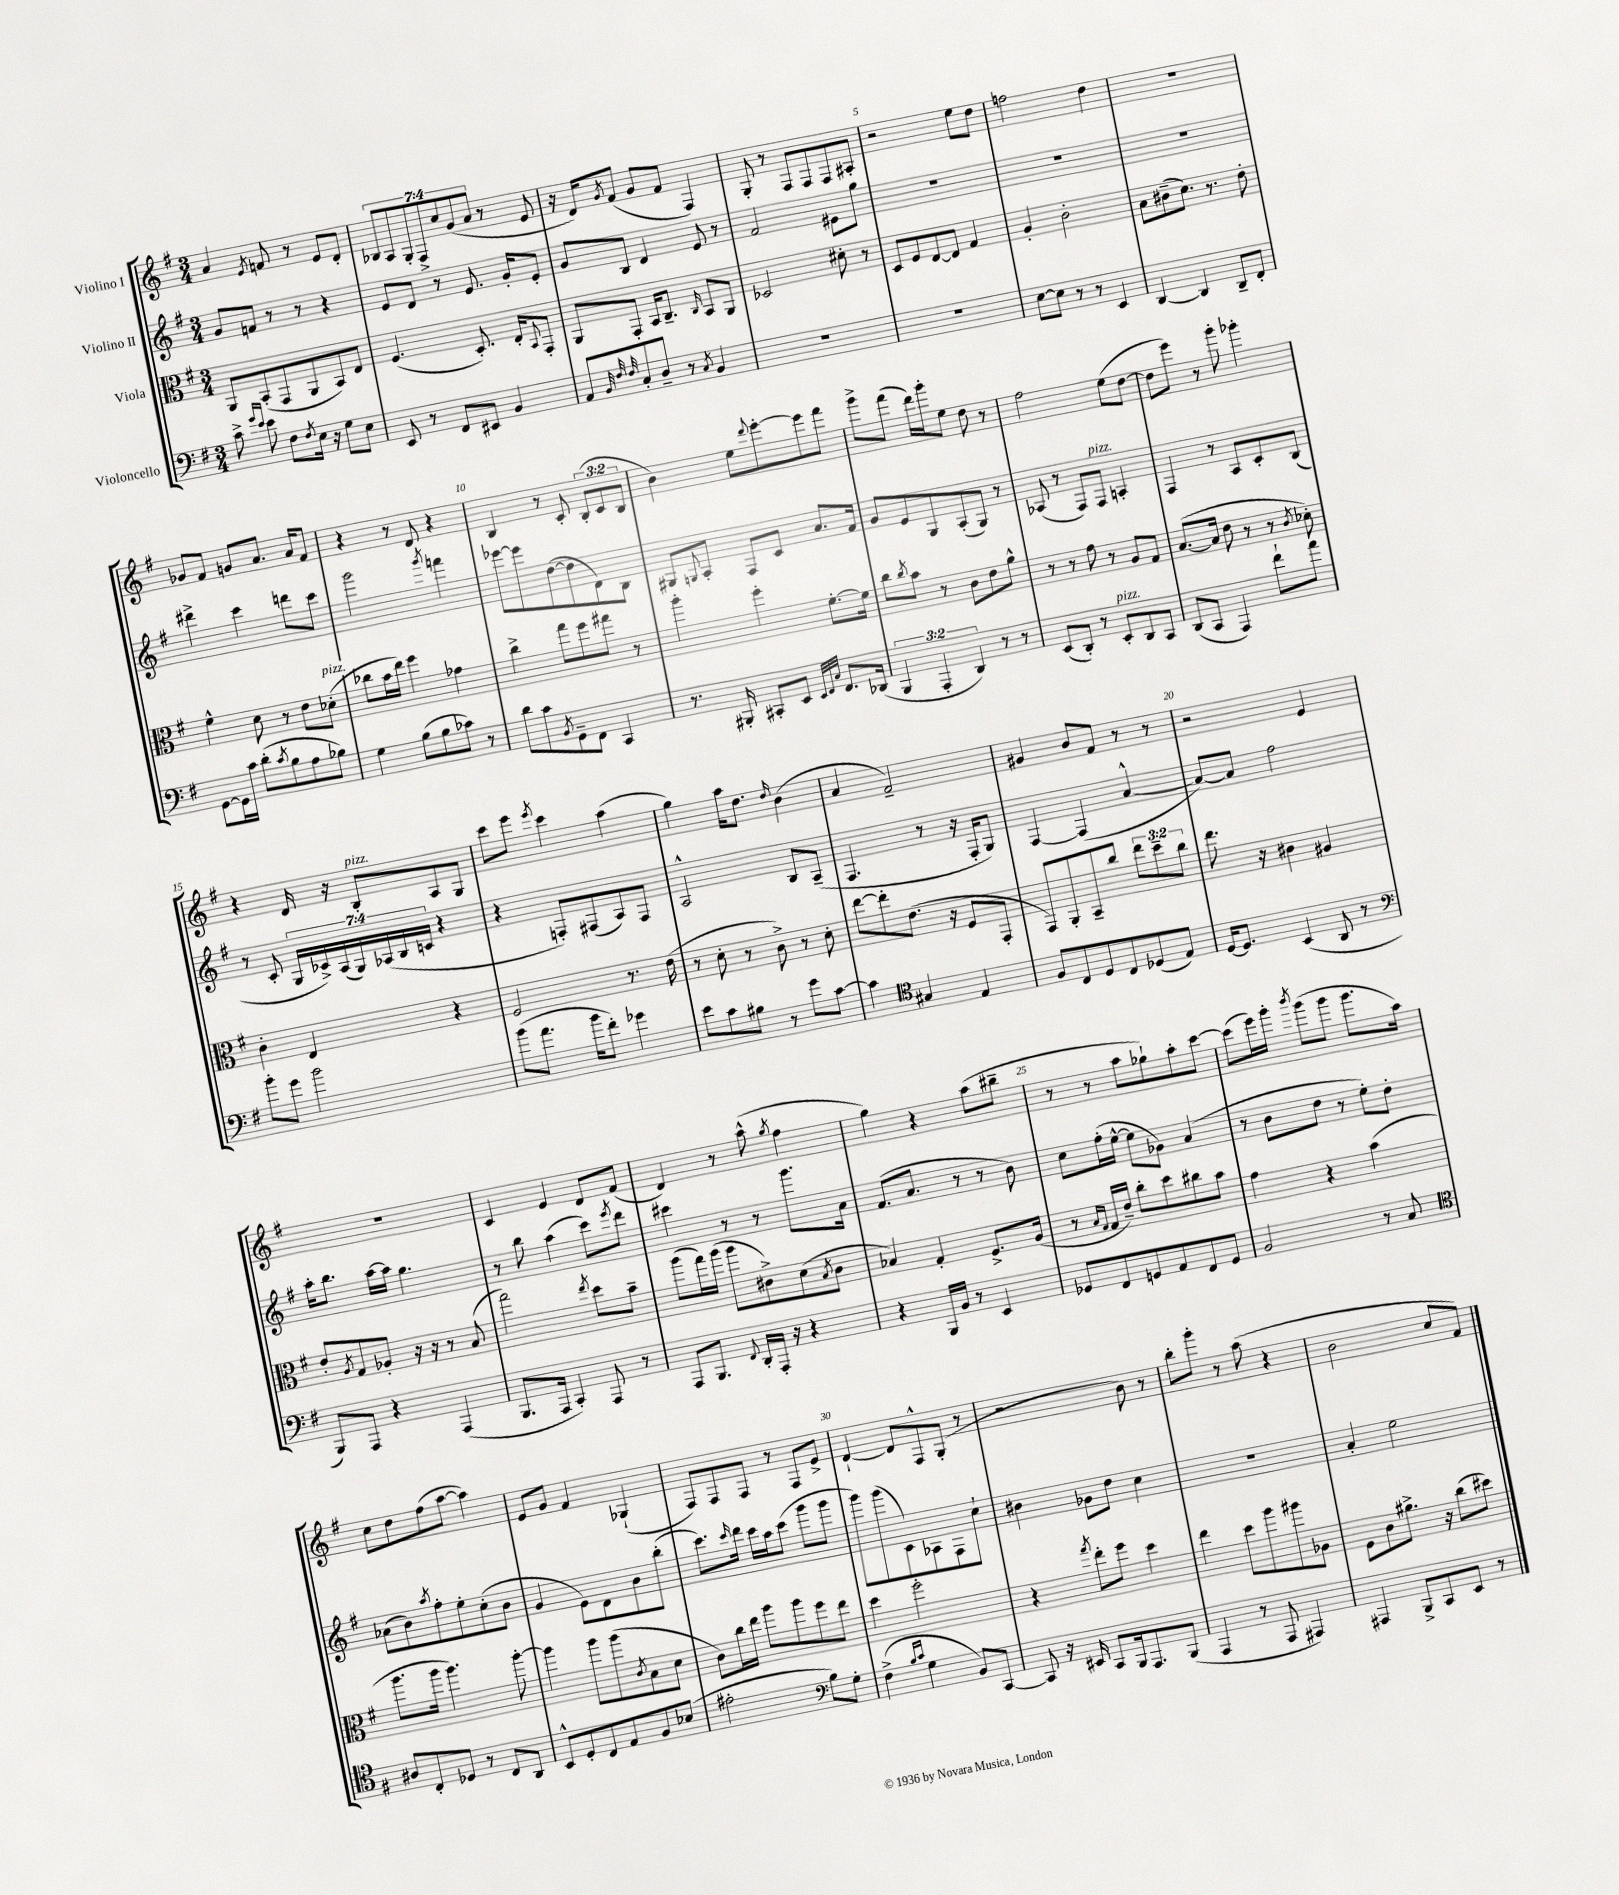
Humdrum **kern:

**kern	**kern	**kern	**kern
*part4	*part3	*part2	*part1
*staff4	*staff3	*staff2	*staff1
*I"Violoncello	*I"Viola	*I"Violino II	*I"Violino I
*clefF4	*clefC3	*clefG2	*clefG2
*k[f#]	*k[f#]	*k[f#]	*k[f#]
*M3/4	*M3/4	*M3/4	*M3/4
=1	=1	=1	=1
8c^\	8AA/L	8g/L	4a/
16qqg/LL	.	.	.
16qqe/JJ	.	.	.
8e\	(8BB'/	8fn/J	.
.	.	.	8qe/
8F#\L	8GG/	8r	8fn/
8qF#/	.	.	.
16E\Jk	8AA/	8r	8r
16r	.	.	.
8G\L	8BB/)	4r	8e/L
8E\J	8E/J	.	8d'/J
=2	=2	=2	=2
8EE/	(4.F#/	8e/L	14B-X/L
.	.	.	14A/
8r	.	8d/J	.
.	.	.	14G'/
.	.	.	14F#^/
8FF#/L	.	8r	.
.	.	.	14cc/
.	.	.	(14g/
8EE#X/J	8.D'/)	8.e/	.
.	.	.	14a/J
4BB/	.	.	8r
.	16E'/KL	16g'/KL	.
.	8qqBB/	.	.
.	8GG'/J	8e'/J	8e/
=3	=3	=3	=3
8AA/L	8AA/L	8g/L	16r
.	.	.	16d/KL)
32qqBB/	.	.	.
32qqF#/	.	.	.
32qqF#/	.	.	8qg/
8C'/	8GG'/J	8B/J	(8f#/J
8D~/J	16BB/KL	4d/	8g/L
.	8.C~/J	.	.
8r	.	.	8f#/J
8qC/	16qqC/	.	.
4BB/	8BB/L	8e/	4F#/)
.	8AA/J	8r	.
=4	=4	=4	=4
2.r	2D-X/	2f#/	8G'/
.	.	.	8r
.	.	.	8F#/L
.	.	.	8F#/
.	8d#X'\	8e#X\L	8F#/
.	8r	8gg\J	8A#X'/J
=5	=5	=5	=5
2.r	8D/L	2.r	2r
.	8F#/	.	.
.	[8E/	.	.
.	8E/J]	.	.
.	4G/	.	8ee\L
.	.	.	8dd\J
=6	=6	=6	=6
[8E\L	4A'/	2.r	2ffn\
8E\J]	.	.	.
8r	2c'\	.	.
8r	.	.	.
4EE/	.	.	4dd\
=7	=7	=7	=7
[4DD/	8B\L	2.r	2.r
.	(8c#X~\	.	.
4DD/]	8.d\J)	.	.
.	8.r	.	.
8DD~/L	.	.	.
8FF#'/J	8e'\	.	.
!!LO:LB:g=z
=8	=8	=8	=8
[8GG\L	4f#^^\	4ddd#X^\	8g-X/L
16GG\L]	.	.	8f#/J
16c\JJ	.	.	.
(8d'\L	8d\	4ccc\	8gn/L
8qc/	.	.	.
8B\	8r	.	8.a/J
8A\	8e\L	8dddn\L	.
.	.	.	16a/KL
!	!LO:TX:a:i:t=pizz.	!	!
8B-X\J)	(8d-X'\J	8ccc\J	8f#/J
=9	=9	=9	=9
4G\	8cc-X\L	2ggg\	4r
.	16b\L	.	.
.	16ee\JJ)	.	.
(8B\L	4ff#\	.	8r
8B\	.	.	8d/
.	.	8qggg/	.
8c-X\J)	4g-X\	4fffn\	4r
8r	.	.	.
=10	=10	=10	=10
8d\L	4cc^\	[8eee-X\L	4B/
8c\	.	8eee-\]	.
8qBB/	.	.	.
8GG~\	8gg\L	([8dd\	8r
8FF#\J	8ff#\	8dd\]	8c'/
4CC/	8gg#X\J	8d\)	(12B'/L
.	.	.	12c/
.	8r	8B\J	.
.	.	.	12B/J
=11	=11	=11	=11
8.r	4aa'\	8G#X/L	4b\)
.	.	8qqGn/	.
.	.	8A'/J	.
16BBB#X'/	.	.	.
8CC#X'/L	4ff#'\	8F#/L	8ee\L
.	.	.	8qqddd/
8EE/J	.	8c/J	[8eee'\
32qqEE/LLL	.	.	.
32qqFF#/	.	.	.
32qqC/JJJ	.	.	.
8.FF#/L	[8.f#'\L	8.a/L	8eee\]
.	.	.	8fff#\J
(16DD-X/Jk	16f#\Jk]	16f#/Jk	.
=12	=12	=12	=12
6BBB/	8cc\L	8g/L	8ggg^\L
.	8qcc/	.	.
.	8b\J	8e/	(8fff#\J
6AAA'/	.	.	.
.	8r	8G/	16ddd\LL)
.	.	.	16ggg'\J
6DD/)	.	.	.
.	8c\L	(8A'/	8ee\J
8r	8e\	8G/J)	8dd\
8r	8a^^\J	8r	8r
=13	=13	=13	=13
(8EE/L	8r	(8A-X/	2ff#\
8DD'/J)	8r	8r	.
8r	8g\	8F#/L)	.
!	!	!LO:TX:a:i:t=pizz.	!
!LO:TX:a:i:t=pizz.	!	!	!
8EE'/L	8r	8F#/J	.
8DD/	8A/L	4An'/	(8ee\L
8CC/J	8G/J	.	[8dd\J
=14	=14	=14	=14
(8DD/L	([8.B/L	4F#/	8dd\L]
8CC/J	.	.	8eee\J)
.	16B/Jk]	.	.
4AAA/)	8e\	8r	8r
.	8r	8A/L	8ggg'\
8f#`\L	8r	8c'/	4ggg-X'\
.	8qc/	.	.
8a\J	8d-X'\)	(8B/J	.
!!LO:LB:g=z
=15	=15	=15	=15
8b'\L	4c'\	8r	4r
8g\J	.	8c'/	.
2b\	4E/	28G/LL	16d/
.	.	28c-X^/)	.
.	.	.	16r
.	.	(28A/	.
.	.	28G/)	.
!	!	!	!LO:TX:a:i:t=pizz.
.	.	.	8B'/L
.	.	(28A-X/	.
.	.	28B/	.
.	.	28cn/JJ	.
.	4r	4r	8A/
.	.	.	8G/J
=16	=16	=16	=16
(8b\L	2F#/	4r	8ccc\L
8.a\J	.	.	8eee\J
.	.	.	8qeee/
.	.	8Fn'/L)	4ccc\
16b\KL	.	.	.
8f#'\J)	.	(8F#X/	.
4g-X\	8.r	8A/)	(4aa\
.	.	8F#/J	.
.	(16e\	.	.
=17	=17	=17	=17
8e\L	8r	2A^^/	4gg\)
8c\	8d'\	.	.
8B#X\J	8r	.	16aa\KL
.	.	.	8.dd\J
8r	8c^\)	.	.
.	.	.	16qqdd/
8g\L	8r	8B/L	(4b\
[8c\J	8d'\	(8A~/J	.
=18	=18	=18	=18
4c\]	[8ee\L	4.F#/	4a/
.	8ee'\]	.	.
*clefC4	*	*	*
4G#X/	(8.e\J	.	2f#~/)
.	.	8r	.
.	16r	.	.
4E/	8F#/L	16r	.
.	.	16F#'/KL	.
.	8GG'/J	8G/J)	.
=19	=19	=19	=19
8F#/L	8GG/L)	[4F#/	4g#X/
8C/	8AA'/	.	.
8D/	8BB~/	(4F#/]	8b/L
8C/	8cc/J	.	8f#/J
(8D-X/	12ee\L	[4a^^/	8r
.	12dd~\	.	.
8E/J)	.	.	8r
.	12cc\J	.	.
=20	=20	=20	=20
[16D/KL	8.ee\	8a/L_)	2r
8.D/J]	.	.	.
.	.	8a/J]	.
.	16r	.	.
(4BB/	4c#X\	2ff#\	.
8AA/	4A#X/	.	4e/
8r	.	.	.
!!LO:LB:g=z
=21	=21	=21	=21
*clefF4	*	*	*
8BBB/L)	8e'/L	16aa'\KL	2.r
.	.	8.bb\J	.
.	8qA/	.	.
8AAA/J	8G/	.	.
4r	8A-X'/J	[16aa\LL	.
.	.	16aa\JJ]	.
.	16r	4.gg\	.
.	16r	.	.
(4AAA/	8r	.	.
.	(8B/	.	.
=22	=22	=22	=22
8.BBB/L	2gg\)	8r	4c/
.	.	8bb\	.
16AAA/Jk	.	.	.
4CC'/)	.	(4aa\	4e/
.	8qee/	.	.
8AAA/	8dd\L	8ccc\L)	8d/L
.	.	8qeee/	.
8r	8b~\J	8ddd\J	(8f#/J
=23	=23	=23	=23
8AAA/L	(8aa\L	4ccc#X\	4d/)
8.BBB/J	16gg\L)	.	.
.	(16aa\JJ	.	.
.	8aa\L	8r	8r
8qqFF#/	.	.	.
16DD'/LL	.	.	.
16AAA'/JJ	8c#X^\)	8r	(8aa^^\
16r	.	.	.
.	.	.	8qgg/
4r	(8d\	8.ggg\L	4ff#\
.	8qB/	.	.
.	8c#\J	.	.
.	.	16a\Jk	.
=24	=24	=24	=24
4r	4B-X/)	(8.f#/L	4gg\)
.	.	8.a/J	.
16BBB/LL	4G'/	.	4r
16BB/JJ	.	.	.
8r	.	8r	.
4EE/	8.F#^/L	8r	(8aa\L
.	.	8b\)	8bb#X~\J
.	(16A/Jk	.	.
=25	=25	=25	=25
8GG-X/L	8r	8cc\L	8r
.	16qqB/LL	.	.
.	16qqG/JJ	.	.
8FF#/	16G/LL	(16ff#'\L	8r
.	16e~/JJ)	[16ee^^\JJ	.
8GGn/	8cc'\L	8ee\L]	8aa\L
8AA/	8dd\	8g-X\J)	8gg-X`\)
8FF#/	8cc#X\	(4a/	8aa'\
8GG/J	8b\J	.	[8ccc\J
=26	=26	=26	=26
2BB/	4g\	8r	(8ccc\L]
.	.	8b\L	16eee\L)
.	.	.	16ggg'\JJ
.	.	.	8qbbb/
.	4r	8dd\J	(8ggg\L
.	.	8r	8ggg\J
8r	(4b\	8ee'\L)	8.ggg\L
8C/	.	8dd'\J	.
.	.	.	16aa\Jk)
!!LO:LB:g=z
=27	=27	=27	=27
*clefC4	*	*	*
8A#X/L	8.aa\L	(8a-X\L	8cc\L
8C'/	.	8b\)	8dd\
.	16aa\Jk	.	.
.	.	8qaa/	.
8D-X/J	4.aa\)	8ff#'\	(8ff#\
8r	.	8ee'\	[8aa\J
8C/L	.	(8cc'\	4aa\])
8AA/J	[8aa'\	8b\J	.
=28	=28	=28	=28
8BB^^/L	4aa\]	4g/	8e/L
8D'/	.	.	8g/J
8C/	8aa\L	8e\L)	4f#/
8E/	(8aa\	8d\	.
.	8qc/	.	.
8F#/	8B\	8b\	(4G-X`/
(8B-X/J	8d\J	(8bb'\J	.
=29	=29	=29	=29
2e#X'\	8c\L)	8.ccc\L)	8F#/L)
.	16cc\L	.	8F#/
.	.	16qqccc/	.
.	16ee\JJ	16ddd\Jk	.
.	8aa\L	16ccc\LL	8F#/J
.	.	16aa\J	.
.	8aa\	(8ccc\J	8r
*clefF4	*	*	*
8B\L)	8ff#\	8ggg\L	8F#/L
8G'\J	8ee\J	8ggg\J	8e^/J
=30	=30	=30	=30
(4F#^\	4dd\	8ggg\L)	[4d`/
.	.	(8ggg\	.
16qqB/LL	.	.	.
16qqc/JJ	.	.	.
4G\	2ff#'\	8c\)	8d/L]
.	.	8A-X\	8F#^^/
8BB/L)	.	8F#\	(8G'/J
[8CC/J	.	8cc`\J	8r
=31	=31	=31	=31
8CC/]	4r	4b#X\	2r
16r	.	.	.
16EE#X/	.	.	.
.	8qgg/	.	.
8CC/L	8ee'\L	8g-X\L	.
16BBB/k	8ff#\J	8dd\J	.
8.AAA/	.	.	.
.	4dd\	4cc\	8b\)
(8BBB/J	.	.	8r
=32	=32	=32	=32
4AAA/	4ee\	2.r	8bb'\L
.	.	.	8ggg'\J
8r	8dd\L	.	8r
8AAA/	8aa\	.	(8aa\
4AAA#X/)	8aa#X\	.	4r
.	8A-X\J	.	.
=33	=33	=33	=33
4AAA#X/	8F#\L	4a'/	2b\
.	8c\	.	.
8BBB^/L	8.a#X^\J	2ee\	.
8CC/	.	.	.
.	16r	.	.
8EE/J	(8cc\L	.	8cc/L
8r	8dd#X\J)	.	8f#/J)
==	==	==	==
*-	*-	*-	*-
